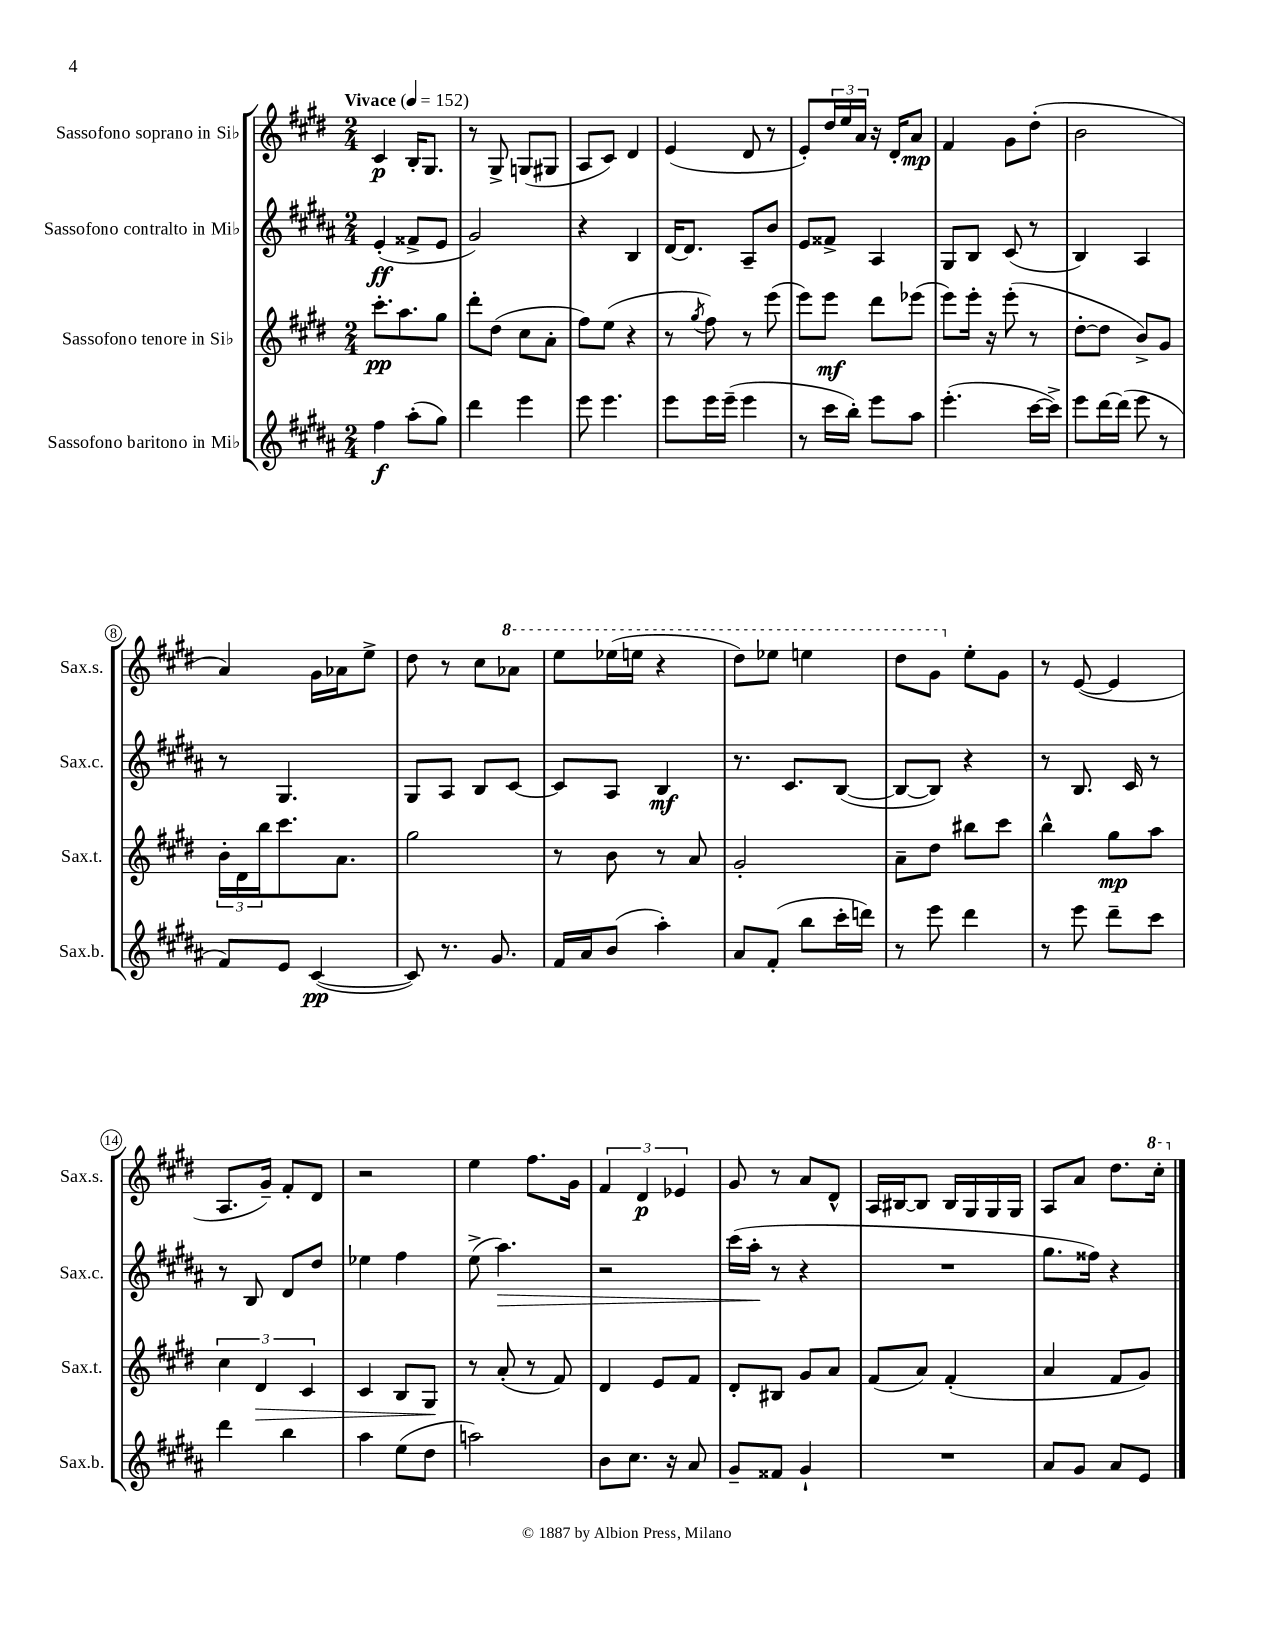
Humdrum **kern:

**kern	**kern	**kern	**kern
*staff4	*staff3	*staff2	*staff1
*clefG2	*clefG2	*clefG2	*clefG2
*k[f#c#g#d#a#]	*k[f#c#g#d#]	*k[f#c#g#d#a#]	*k[f#c#g#d#]
*M2/4	*M2/4	*M2/4	*M2/4
*MM152	*MM152	*MM152	*MM152
4ff#\	8.ccc#'\L	(4e'/	4c#/
.	8.aa\	.	.
(8aa#'\L	.	8f##^/L	16B'/LK
.	.	.	8.G#/J
8gg#\J)	8gg#\J	8e/J	.
=	=	=	=
4ddd#\	8ddd#'\L	2g#/)	8r
.	(8dd#\J	.	8G#^/
4eee\	8cc#\L	.	(8G/L
.	8a'\J	.	8G#/J
=	=	=	=
8eee\	8ff#\L)	4r	8A/L
4.eee\	(8ee\J	.	8c#/J)
.	4r	4B/	4d#/
=	=	=	=
8eee\L	8r	[16d#/LK	(4e/
.	.	8.d#/]J	.
.	8qgg#/	.	.
16eee\L	8ff#\)	.	.
(16eee~\JJ	.	.	.
4eee\	8r	8A#~/L	8d#/
.	(8eee\	8b/J	8r
=	=	=	=
8r	8eee\L)	8e/L	8e'/L)
16ccc#\LL	8eee\J	8f##^/J	24dd#/L
.	.	.	24ee/
16bb'\JJ)	.	.	.
.	.	.	24a/JJ
8eee\L	8ddd#\L	4A#/	16r
.	.	.	16d#'/LK
8aa#\J	(8eee-\J	.	8a/J
=	=	=	=
(4.eee'\	8eee\L)	8G#/L	4f#/
.	16eee'\Jk	8B/J	.
.	16r	.	.
.	(8eee'\	(8c#/	8g#\L
[16ccc#\LL	8r	8r	(8dd#'\J
16ccc#^\]JJ)	.	.	.
=	=	=	=
8eee\L	[8dd#'\L	4B/)	2b\
[16ddd#\L	8dd#\]J	.	.
(16ddd#\]JJ	.	.	.
8eee\	8b^/L)	4A#/	.
8r	8g#/J	.	.
=	=	=	=
8f#/L)	24b'\LL	8r	4a/)
.	24d#\	.	.
.	24bb\J	.	.
8e/J	8.ccc#\	4.G#/	.
([4c#/	.	.	16g#\LL
.	8.a\J	.	16a-\J
.	.	.	8ee^\J
=	=	=	=
8c#/])	2gg#\	8G#/L	8dd#\
8.r	.	8A#/J	8r
.	.	8B/L	8cc#\L
8.g#/	.	.	.
.	.	[8c#/J	8aa-\J
=	=	=	=
16f#/LL	8r	8c#/]L	8eee\L
16a#/J	.	.	.
(8b/J	8b\	8A#/J	(16eee-\L
.	.	.	16eee\JJ
4aa#'\)	8r	4B/	4r
.	8a/	.	.
=	=	=	=
8a#/L	2g#'/	8.r	8ddd#\L)
(8f#'/J	.	.	8eee-\J
.	.	8.c#/L	.
8bb\L	.	.	4eee\
16ccc#'\L	.	([8B/J	.
16ddd\JJ)	.	.	.
=	=	=	=
8r	8a~\L	8B/_L	8ddd#\L
8eee\	8dd#\J	8B/]J)	8gg#\J
4ddd#\	8bb#\L	4r	8ee'\L
.	8ccc#\J	.	8g#\J
=	=	=	=
8r	4bb^^\	8r	8r
8eee\	.	8.B/	([8e/
8ddd#~\L	8gg#\L	.	4e/]
.	.	16c#/	.
8ccc#\J	8aa\J	8r	.
=	=	=	=
4ddd#\	6cc#\	8r	8.A/L
.	.	8B/	.
.	6d#/	.	.
.	.	.	16g#~/Jk)
4bb\	.	8d#/L	8f#'/L
.	6c#/	.	.
.	.	8dd#/J	8d#/J
=	=	=	=
4aa#\	4c#/	4ee-\	2r
(8ee\L	8B/L	4ff#\	.
8dd#\J	8G#/J	.	.
=	=	=	=
2aa\)	8r	(8ee^\	4ee\
.	(8a'/	4.aa#\)	.
.	8r	.	8.ff#\L
.	8f#/)	.	.
.	.	.	16g#\Jk
=	=	=	=
8b\L	4d#/	2r	6f#/
8.cc#\J	.	.	.
.	.	.	6d#/
.	8e/L	.	.
16r	.	.	.
.	.	.	6e-/
8a#/	8f#/J	.	.
=	=	=	=
8g#~/L	8d#'/L	(16ccc#\LL	8g#/
.	.	16aa#'\JJ	.
8f##/J	8B#/J	8r	8r
4g#`/	8g#/L	4r	8a/L
.	8a/J	.	8d#^^/J
=	=	=	=
2r	(8f#/L	2r	16A/LL
.	.	.	[16B#/J
.	8a/J)	.	8B#/]J
.	(4f#'/	.	16B#/LL
.	.	.	16G#/
.	.	.	16G#/
.	.	.	16G#/JJ
=	=	=	=
8a#/L	4a/	8.gg#\L	8A/L
8g#/J	.	.	8a/J
.	.	16ff##\Jk)	.
8a#/L	8f#/L	4r	8.dd#\L
8e/J	8g#/J)	.	.
.	.	.	16ccc#'\Jk
==	==	==	==
*-	*-	*-	*-
